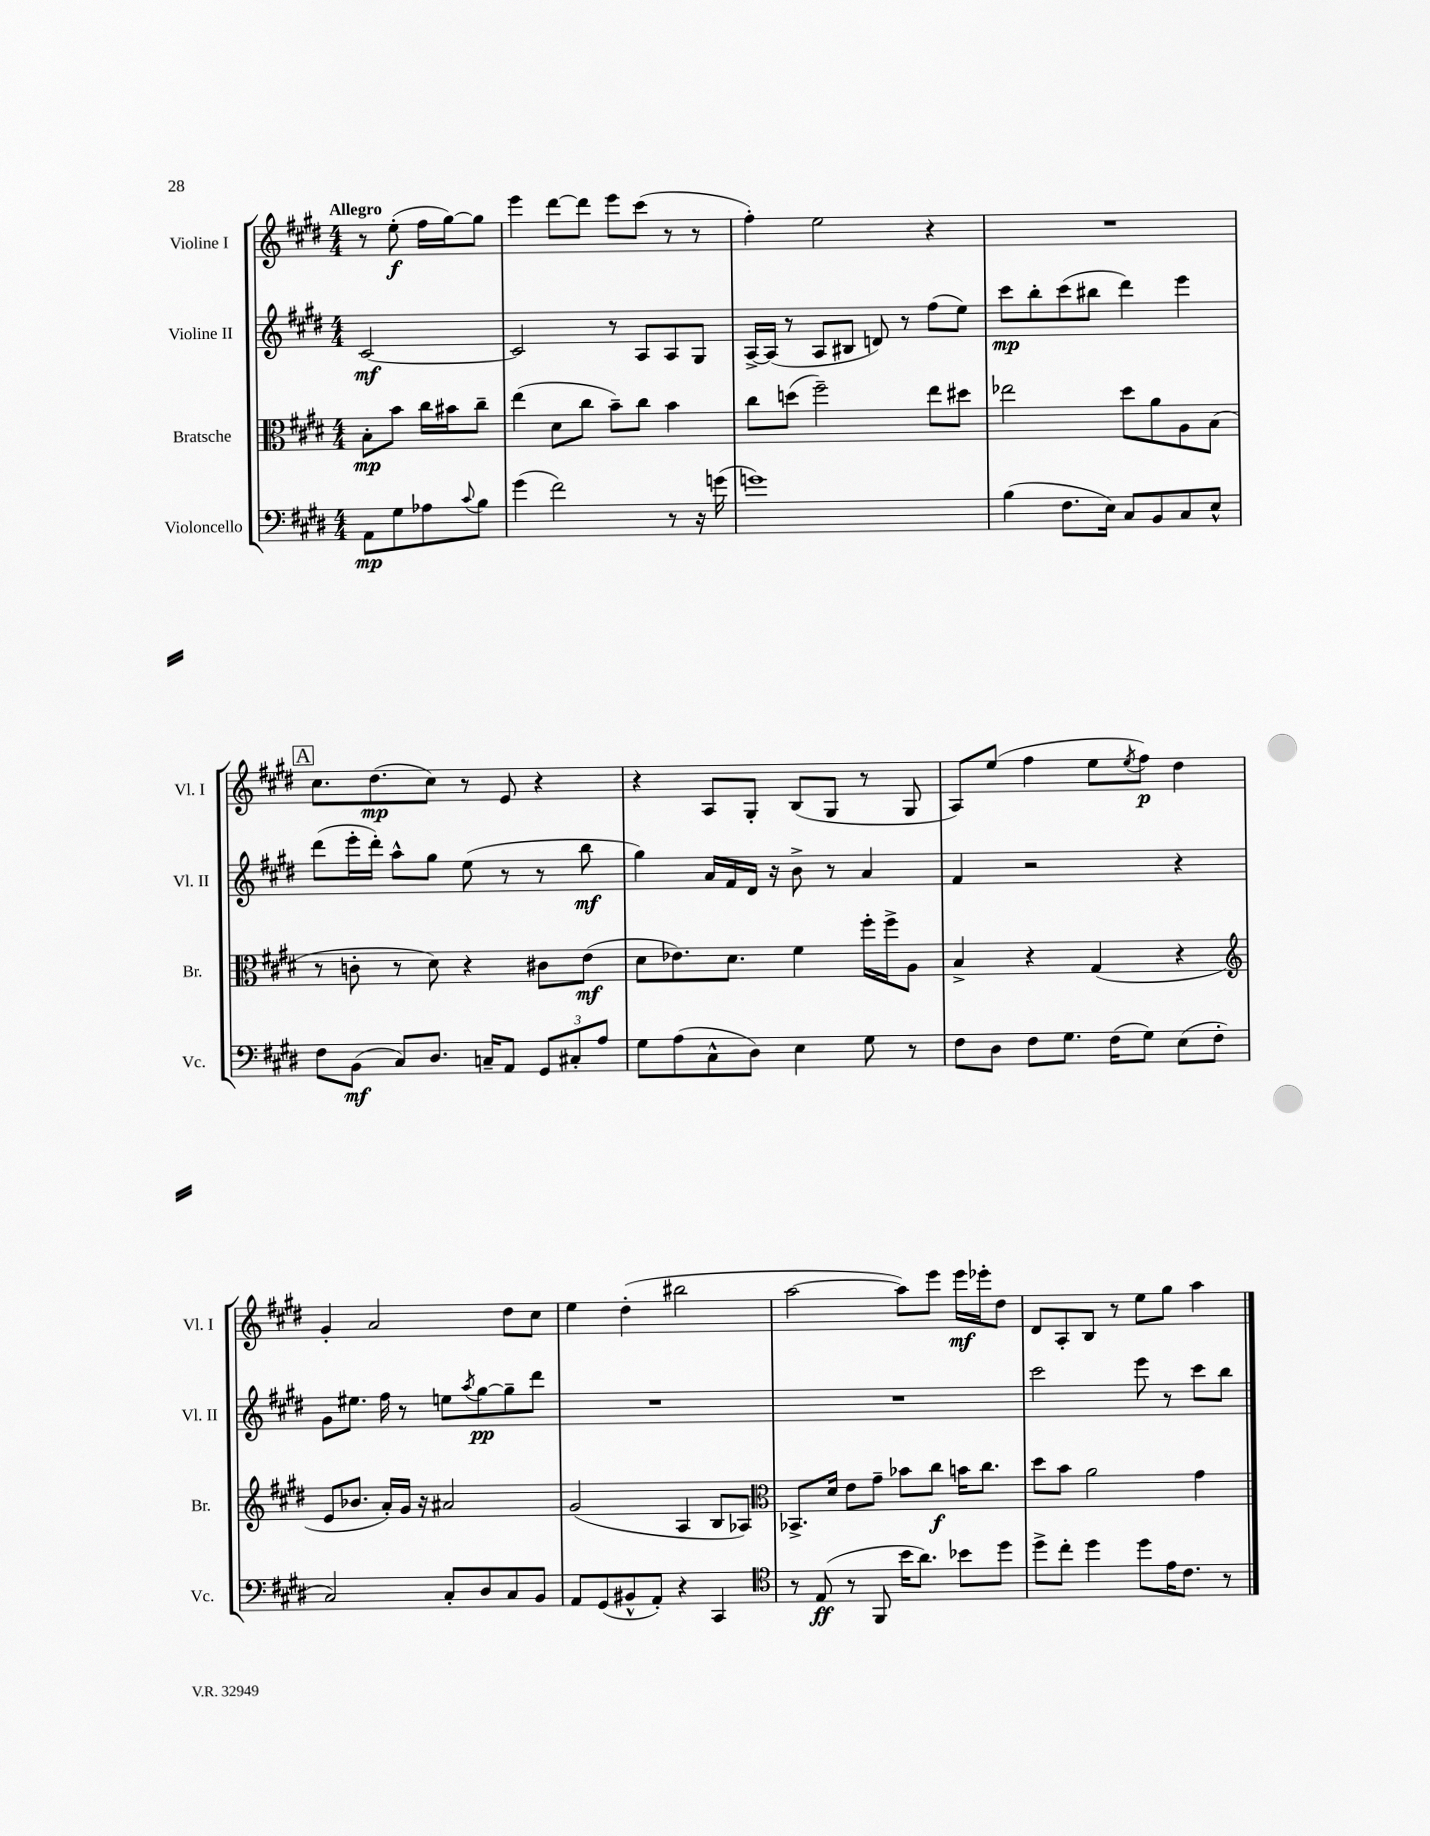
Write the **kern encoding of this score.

**kern	**kern	**kern	**kern
*staff4	*staff3	*staff2	*staff1
*clefF4	*clefC3	*clefG2	*clefG2
*k[f#c#g#d#]	*k[f#c#g#d#]	*k[f#c#g#d#]	*k[f#c#g#d#]
*M4/4	*M4/4	*M4/4	*M4/4
8AA\L	8B'\L	[2c#/	8r
8G#\	8b\J	.	(8ee'\
8A-\	16cc#\LL	.	16ff#\LL
.	16b#\J	.	[16gg#\J)
8qqc#/	.	.	.
8B\J	8cc#~\J	.	8gg#\]J
=	=	=	=
(4g#\	(4ee\	2c#/]	4eee\
2f#\)	8d#\L	.	[8ddd#\L
.	8cc#\J	.	8ddd#\]J
.	8b~\L)	8r	8eee\L
.	8cc#\J	8A/L	(8ccc#\J
8r	4b\	8A/	8r
16r	.	8G#/J	8r
(16g\	.	.	.
=	=	=	=
1g)	8cc#\L	[16A^/LL	4ff#'\)
.	.	(16A/]JJ	.
.	(8dd\J	8r	.
.	2ff#~\)	8A/L	2ee\
.	.	8B#/J	.
.	.	8d/)	.
.	.	8r	.
.	8ee\L	(8ff#\L	4r
.	8dd#\J	8ee\J)	.
=	=	=	=
(4B\	2ee-\	8ccc#\L	1r
.	.	8bb'\	.
8.F#\L	.	(8ccc#\	.
.	.	8bb#\J	.
16E\Jk)	.	.	.
8C#/L	8dd#\L	4ddd#\)	.
8BB/	8a\	.	.
8C#/	8A\	4eee\	.
8E^^/J	(8B\J	.	.
=	=	=	=
8F#\L	8r	(8ddd#\L	8.cc#\L
(8BB\J	8c'\	16eee'\L	.
.	.	16ddd#'\JJ)	(8.dd#\
8C#/L)	8r	8aa^^\L	.
8.D#/J	8d#\)	8gg#\J	8cc#\J)
.	4r	(8ee\	8r
16C~/LK	.	.	.
8AA/J	.	8r	8e/
12GG#/L	8c#\L	8r	4r
12C#'/	.	.	.
.	(8e\J	8bb\	.
12A/J	.	.	.
=	=	=	=
8G#\L	8d#\L	4gg#\)	4r
(8A\	8.e-\)	.	.
8C#^^\	.	16a/LL	8A/L
.	8.d#\J	16f#/	.
8D#\J)	.	16d#/JJ	8G#'/J
.	.	16r	.
4E\	4f#\	8b^\	(8B/L
.	.	8r	8G#/J
8G#\	16ff#'\LL	4a/	8r
.	16ff#^\J	.	.
8r	8A\J	.	8G#/
=	=	=	=
8F#\L	4B^/	4f#/	8A/L)
8D#\J	.	.	(8ee/J
8F#\L	4r	2r	4ff#\
8.G#\J	.	.	.
.	(4G#/	.	8ee\L
(16F#\LK	.	.	.
.	.	.	8qee/
8G#\J)	.	.	8ff#\J)
(8E\L	4r	4r	4dd#\
8F#'\J	.	.	.
=	=	=	=
*	*clefG2	*	*
2C#/)	8e/L	8g#\L	4g#'/
.	8.b-/J	8.ee#\J	.
.	.	.	2a/
.	16a'/LL)	16ff#\	.
.	16g#/JJ	8r	.
.	16r	.	.
8C#'/L	2a#/	8ee\L	.
.	.	8qaa/	.
8D#/	.	[8gg#\	.
8C#/	.	8gg#~\]	8dd#\L
8BB/J	.	8ddd#\J	8cc#\J
=	=	=	=
8AA/L	(2g#/	1r	4ee\
(8GG#/	.	.	.
8BB#^^/	.	.	(4dd#'\
8AA'/J)	.	.	.
4r	4A/	.	2bb#\
4CC#/	8B/L	.	.
.	8A-/J)	.	.
=	=	=	=
*clefC4	*clefC3	*	*
8r	8.BB-^/L	1r	[2aa\
(8E/	.	.	.
.	16d#/Jk	.	.
8r	8e\L	.	.
8FF#/	8g#~\J	.	.
16b\LK	8b-\L	.	8aa\]L)
8.a\J)	.	.	.
.	8cc#\J	.	8eee\J
8b-\L	16b\LK	.	16eee\LL
.	8.cc#\J	.	16eee-'\J
8dd#\J	.	.	8dd#\J
=	=	=	=
8dd#^\L	8dd#\L	2ccc#\	8d#/L
8cc#'\J	8b\J	.	8A'/
4dd#\	2a\	.	8B/J
.	.	.	8r
8dd#\L	.	8eee\	8ee\L
16e\K	.	8r	8gg#\J
8.c#\J	.	.	.
.	4g#\	8ccc#\L	4aa\
8r	.	8bb\J	.
==	==	==	==
*-	*-	*-	*-
